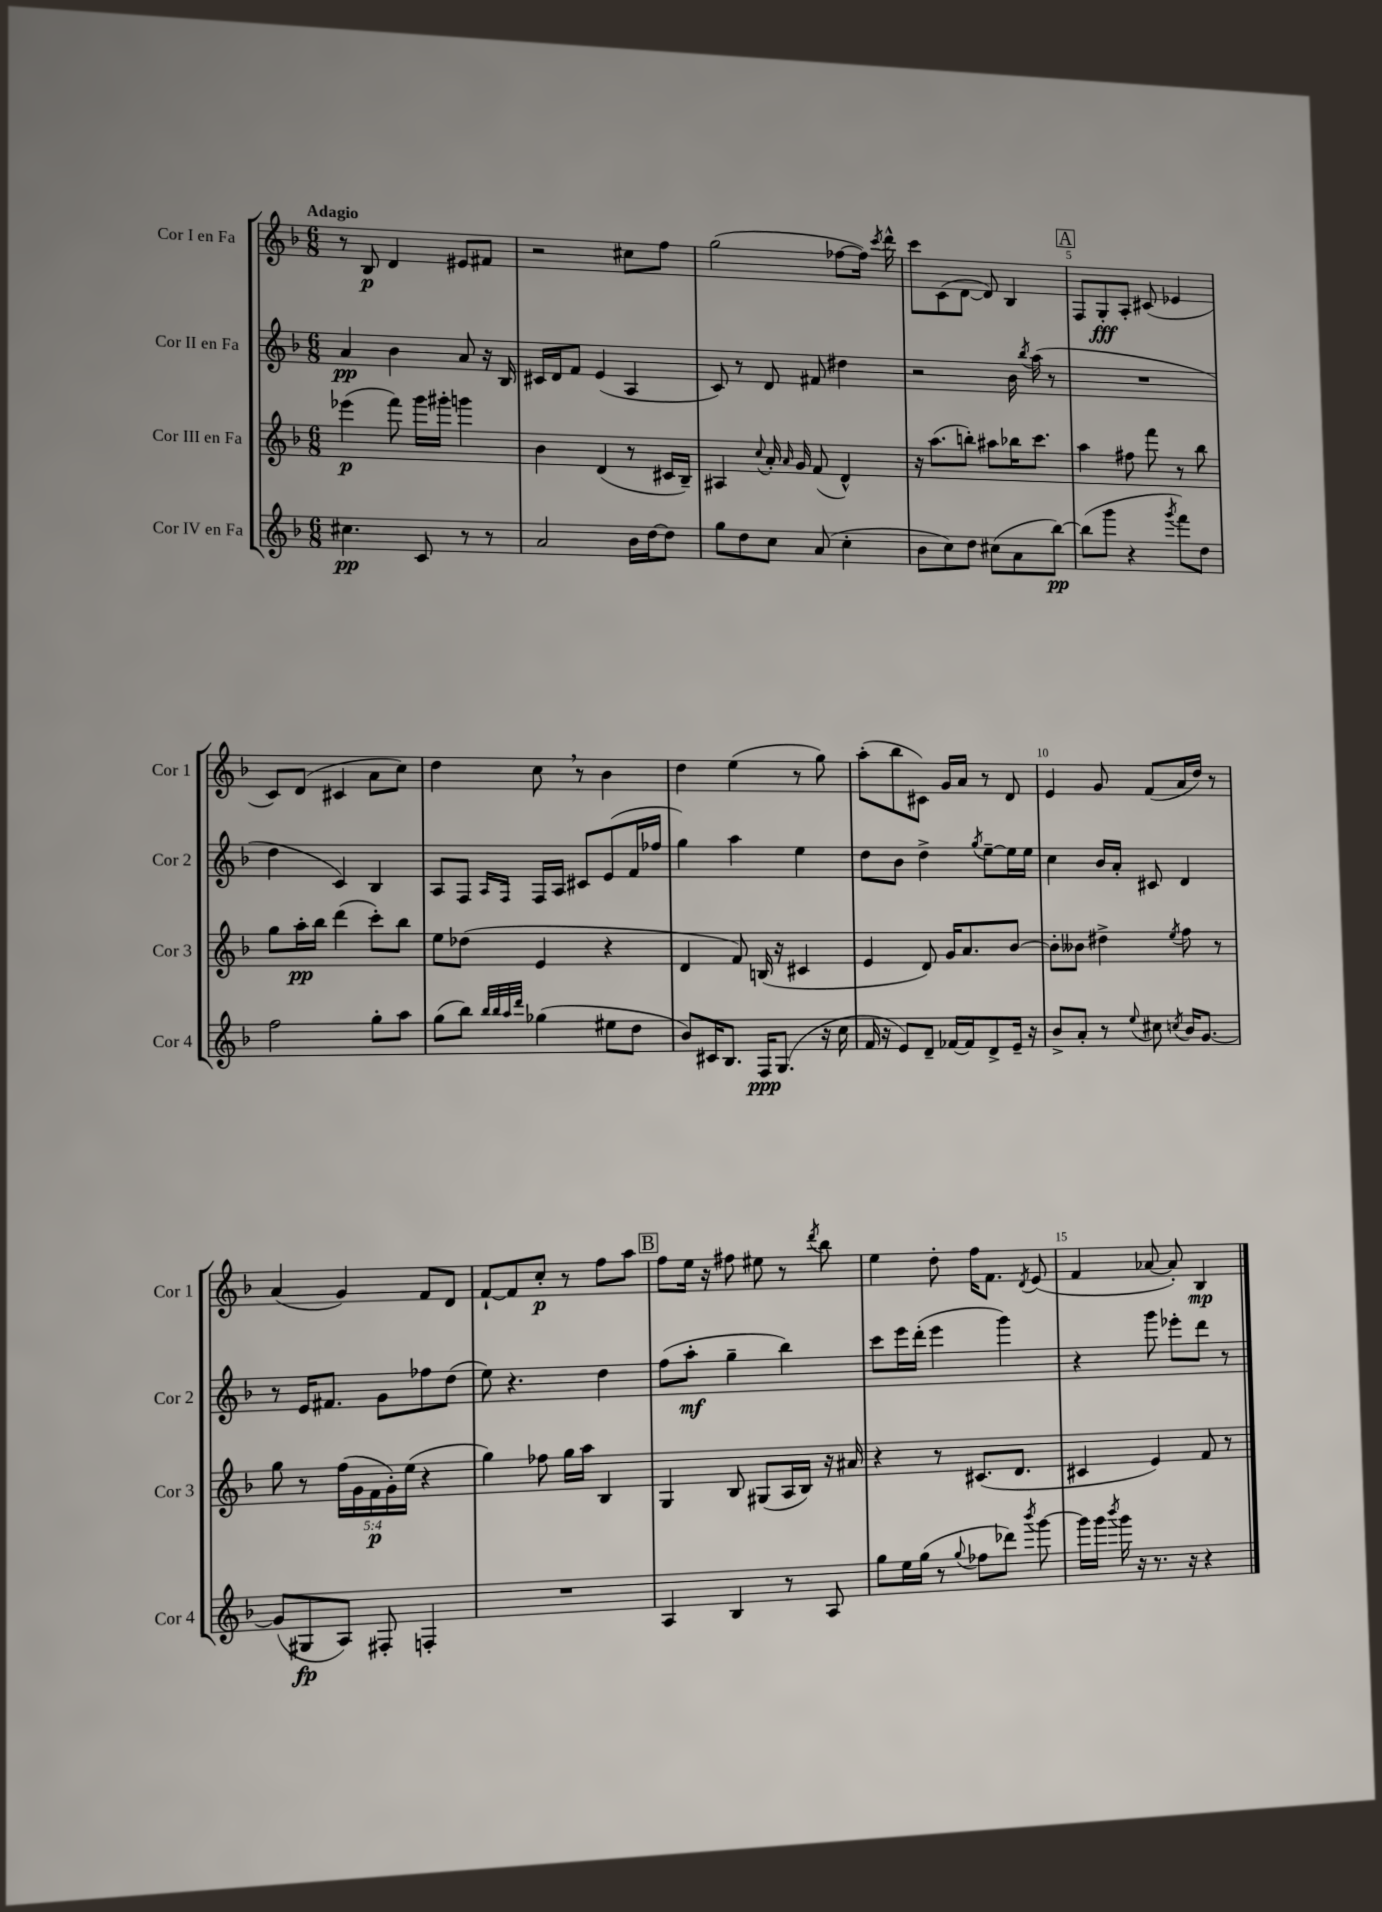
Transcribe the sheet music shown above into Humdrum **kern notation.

**kern	**kern	**kern	**kern
*staff4	*staff3	*staff2	*staff1
*clefG2	*clefG2	*clefG2	*clefG2
*k[b-]	*k[b-]	*k[b-]	*k[b-]
*M6/8	*M6/8	*M6/8	*M6/8
4.cc#	(4eee-	4a	8r
.	.	.	8B-
.	8fff)	4b-	4d
8c	16ggg	.	.
.	16ggg#'	.	.
8r	4ggg	8a	8e#
8r	.	16r	8f#
.	.	16B-	.
=	=	=	=
2a	4b-	16c#	2r
.	.	16d	.
.	.	8f	.
.	(4d	(4e	.
16b-	8r	4A	8cc#
[16dd	.	.	.
8dd]	16c#	.	8ff
.	16B-~)	.	.
=	=	=	=
8gg	4A#	8c)	(2gg
8dd	.	8r	.
.	8qqcc	.	.
8cc	16a'	8d	.
.	16qqa	.	.
.	16g	.	.
(8a	(8f	8f#	.
4cc'	4d^^)	4dd#	[8ff-
.	.	.	16ff-])
.	.	.	8qccc
.	.	.	16ddd^^
=	=	=	=
8b-	16r	2r	8ccc
.	(8.aa	.	.
8cc)	.	.	(8c
8dd	8bb')	.	[8d
(8cc#	8aa#	.	8d])
8a	16bb-	16b-	4B-
.	.	8qbb-	.
.	8.ccc	(16aa	.
[8bb-)	.	8r	.
=	=	=	=
(8bb-]	4aa	2.r	8F
8ggg	.	.	8G'
4r	8ff#	.	8A'
.	8fff	.	(8c#
8qggg	.	.	.
8fff)	8r	.	4e-
8dd	8bb-	.	.
=	=	=	=
2ff	8gg	4dd	8c)
.	16aa'	.	(8d
.	16bb-	.	.
.	(4ddd	4c)	4c#
8gg'	8ccc')	4B-	8a
8aa	8bb-	.	8cc)
=	=	=	=
(8gg	8ee	8A	4dd
8bb-)	(8dd-	8F	.
32qqbb-	.	.	.
32qqbb-	.	.	.
32qqaa	.	16qqA	.
32qqddd	.	16qqF	.
(4gg-	4e	16F	8cc
.	.	16A	.
.	.	8c#	8r
8ee#	4r	(8e	4b-
8dd	.	16f	.
.	.	16ff-	.
=	=	=	=
8b-)	4d	4gg)	4dd
16c#	.	.	.
8.B-	.	.	.
.	8f)	4aa	(4ee
16F	(16B	.	.
(8.G	16r	.	.
.	4c#	4ee	8r
16r	.	.	8gg)
16cc	.	.	.
=	=	=	=
16f	4e	8dd	(8aa'
16r	.	.	.
8e)	.	8b-	8bb-
8d~	8d)	4dd^	8c#)
[16f-	16g	.	16g
16f-]	8.a	.	16a
.	.	8qgg	.
8d^	.	[8ee~	8r
16e~	[8b-	16ee]	8d
16r	.	16ee	.
=	=	=	=
8b-^	8b-']	4cc	4e
8a'	8b--	.	.
8r	4dd#^	16b-	8g
.	.	16a'	.
8qqee	.	.	.
8cc#	.	8c#	(8f
8qcc	8qee	.	.
16b-	8ff	4d	16a
[8.g	.	.	16dd)
.	8r	.	8r
=	=	=	=
(8g]	8gg	8r	(4a
8G#	8r	16e	.
.	.	8.f#	.
8A)	(20ff	.	4g)
.	20g	.	.
.	20f	.	.
8F#'	.	8g	.
.	20g')	.	.
.	(20ee	.	.
4F'	4r	8ff-	8f
.	.	(8dd	8d
=	=	=	=
2.r	4gg)	8ee)	[8f`
.	.	4.r	8f]
.	8ff-	.	8cc'
.	16gg	.	8r
.	16aa	.	.
.	4B-	4dd	8ff
.	.	.	8aa
=	=	=	=
4A	4G	(8ff	8ff
.	.	8aa'	16ee
.	.	.	16r
4B-	8B-	4gg~	8ff#
.	(8G#	.	8ee#
8r	16A	4bb-)	8r
.	16B-)	.	.
.	.	.	8qddd
8A	16r	.	8bb-
.	16a#	.	.
=	=	=	=
8gg	4r	8ccc	4ee
16ee	.	16eee	.
(16gg	.	(16ddd'	.
8r	8r	4eee	8dd'
8qqgg	.	.	.
8ff-	(8.c#	.	16ff
.	.	.	8.f
8ddd-)	.	4ggg)	.
.	8.d	.	.
8qbbb-	.	.	8qd
[8ggg	.	.	(8e
=	=	=	=
16ggg]	4c#	4r	4f
16ggg	.	.	.
8qbbb-	.	.	.
16ggg	.	.	.
16r	.	.	.
8.r	4e)	8ggg	[8a-
.	.	8eee-'	8a-'])
16r	.	.	.
4r	8f	8ddd	4B-
.	8r	8r	.
==	==	==	==
*-	*-	*-	*-
